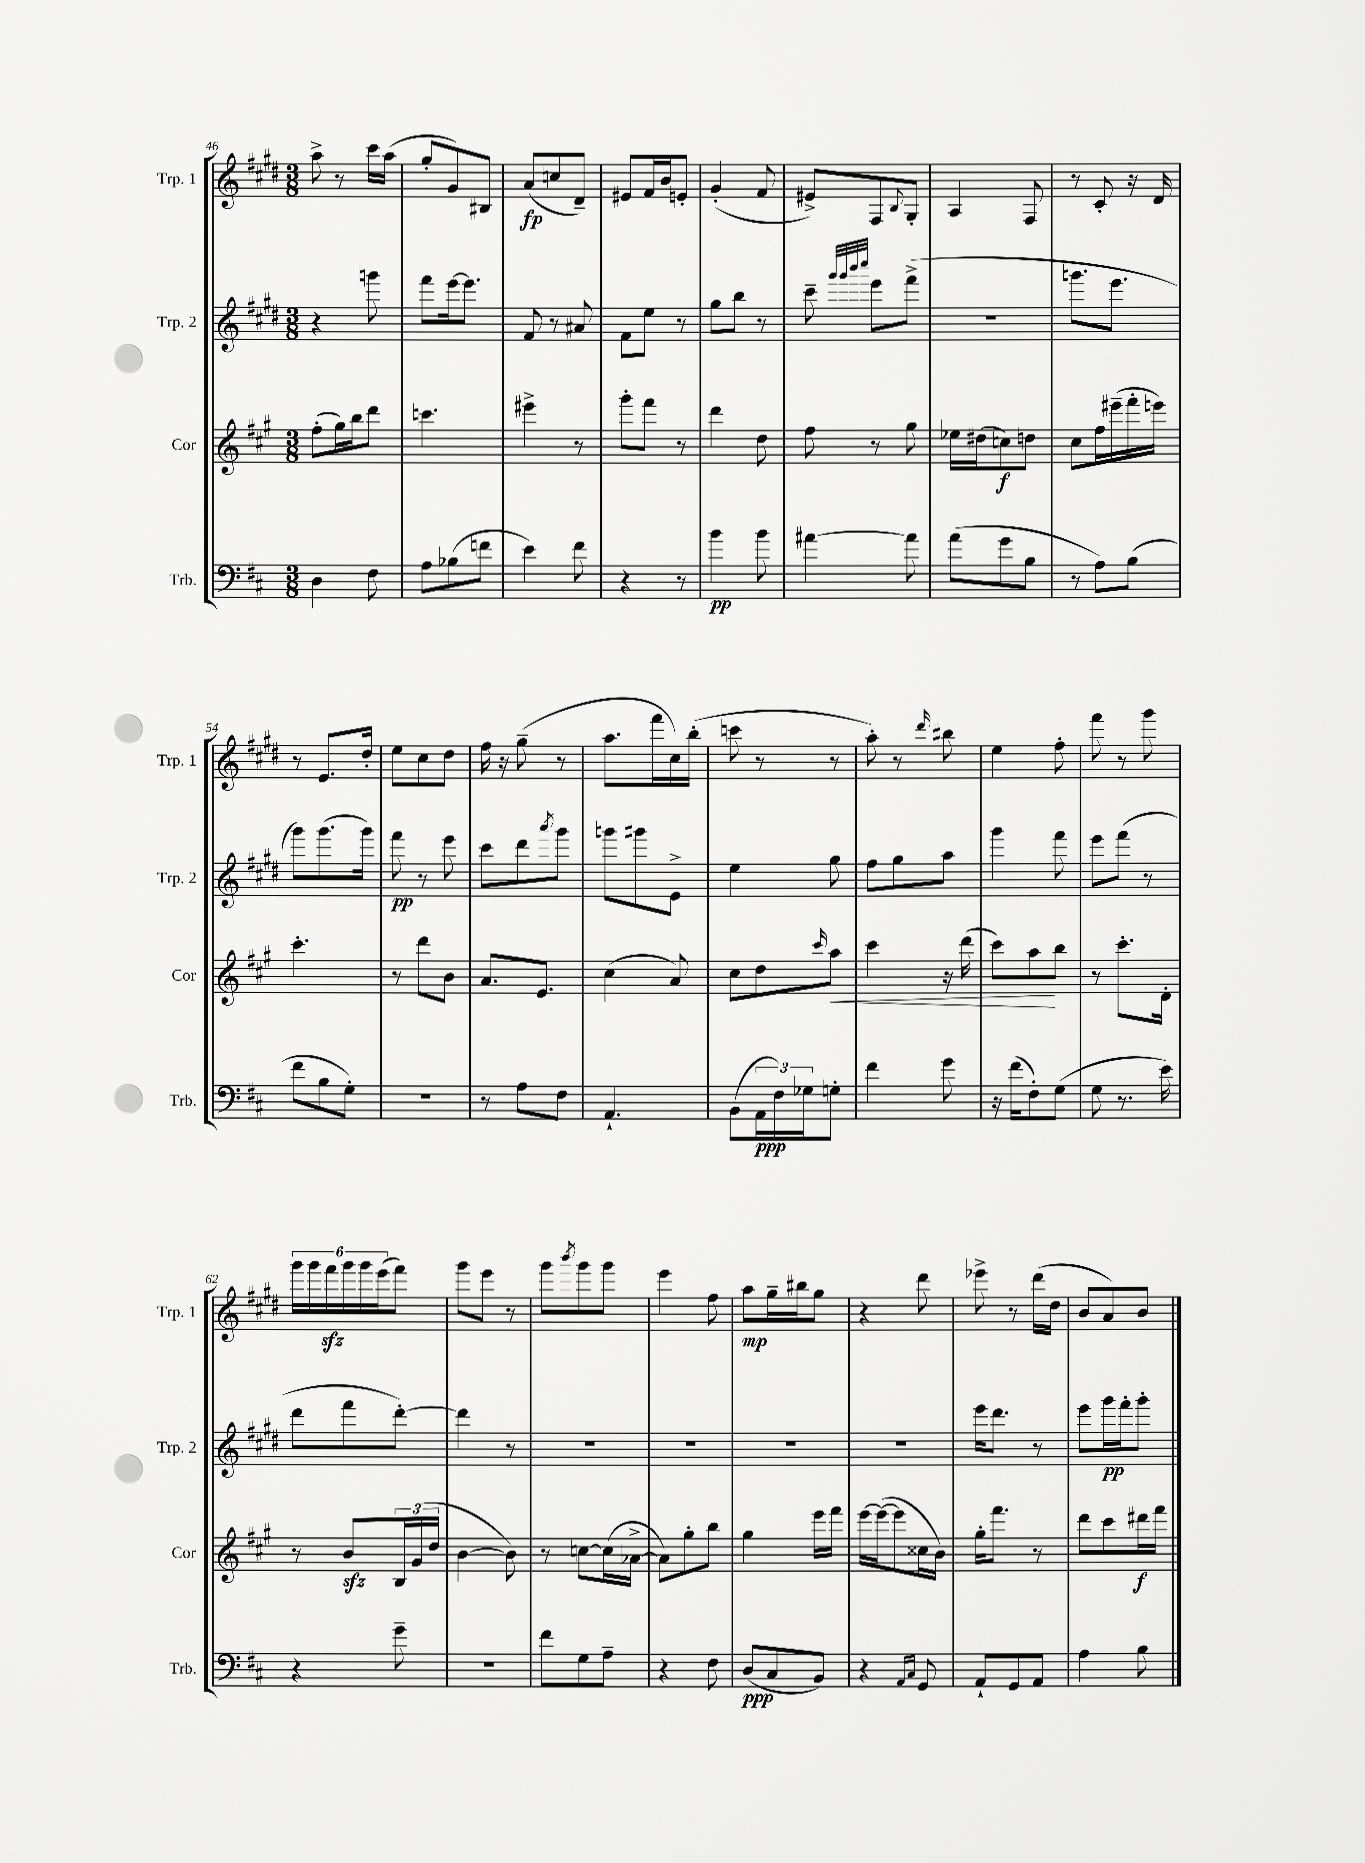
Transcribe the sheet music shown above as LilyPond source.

<<
\new StaffGroup <<
\new Staff = "s0" \with { instrumentName = "Trp. 1" shortInstrumentName = "Trp. 1" } {
    \clef treble \key e \major \numericTimeSignature \time 3/8
    a''8-> r8 cis'''16 a''16( |
    gis''8-. gis'8) bis8 |
    a'8\fp( c''8 dis'8--) |
    eis'8 fis'16 b'16 e'8-. |
    gis'4-.( fis'8 |
    eis'8->) fis8 \appoggiatura { b8 } gis8-. |
    a4 fis8 |
    r8 cis'8-. r16 dis'16 |
    r8 e'8. dis''16-. |
    e''8 cis''8 dis''8 |
    fis''16 r16 gis''8--( r8 |
    a''8. fis'''16 cis''16) b''16-.( |
    c'''8 r8 r8 |
    a''8-.) r8 \grace { dis'''16 } bis''8 |
    e''4 fis''8-. |
    fis'''8 r8 gis'''8 |
    \tuplet 6/4 { gis'''16 gis'''16 fis'''16\sfz gis'''16 gis'''16 e'''16( } fis'''8) |
    gis'''8 e'''8 r8 |
    gis'''8 \acciaccatura { b'''8 } gis'''8 gis'''8 |
    e'''4 fis''8 |
    a''8\mp gis''16-- bis''16 gis''8 |
    r4 dis'''8 |
    ees'''8-> r8 dis'''16( dis''16 |
    b'8 a'8) b'8 \bar "|." |
}
\new Staff = "s1" \with { instrumentName = "Trp. 2" shortInstrumentName = "Trp. 2" } {
    \clef treble \key e \major \numericTimeSignature \time 3/8
    r4 g'''8 |
    fis'''8 e'''16~ e'''8. |
    fis'8 r8 ais'8 |
    fis'8 e''8 r8 |
    gis''8 b''8 r8 |
    cis'''8-- \grace { gis'''32 gis'''32 b'''32 cis''''32 } e'''8 fis'''8->( |
    R4. |
    g'''8. e'''8. |
    gis'''8) gis'''8.( gis'''16) |
    fis'''8\pp r8 e'''8 |
    cis'''8 dis'''8 \acciaccatura { a'''8 } gis'''8 |
    g'''8 gis'''8 e'8-> |
    e''4 gis''8 |
    fis''8 gis''8 a''8 |
    gis'''4 fis'''8 |
    e'''8 fis'''8( r8 |
    dis'''8 fis'''8 dis'''8~-.) |
    dis'''4 r8 |
    R4. |
    R4. |
    R4. |
    R4. |
    e'''16 dis'''8. r8 |
    e'''8 gis'''16\pp fis'''16-. gis'''8-. \bar "|." |
}
\new Staff = "s2" \with { instrumentName = "Cor" shortInstrumentName = "Cor" } {
    \clef treble \key a \major \numericTimeSignature \time 3/8
    fis''8-.( gis''16) b''16 d'''8 |
    c'''4. |
    eis'''4-> r8 |
    gis'''8-. fis'''8 r8 |
    d'''4 d''8 |
    fis''8 r8 gis''8 |
    ees''16 dis''16( c''8\f) d''8 |
    cis''8 fis''16 eis'''16--( fis'''16-. e'''16) |
    cis'''4.-. |
    r8 d'''8 b'8 |
    a'8. e'8. |
    cis''4( a'8) |
    cis''8 d''8 \grace { cis'''16 } a''8\< |
    cis'''4 r16 d'''16( |
    cis'''8) a''8\! b''8 |
    r8 cis'''8.-. d'16-. |
    r8 b'8\sfz \tuplet 3/2 { b16 gis'16( d''16 } |
    b'4~ b'8) |
    r8 c''8~ c''16( aes'16~-> |
    aes'8) gis''8-. b''8 |
    gis''4 e'''16 fis'''16 |
    e'''16~ e'''16~( e'''8 cisis''16 b'16) |
    gis''16-. fis'''8. r8 |
    d'''8 cis'''8 dis'''16\f fis'''16 \bar "|." |
}
\new Staff = "s3" \with { instrumentName = "Trb." shortInstrumentName = "Trb." } {
    \clef bass \key d \major \numericTimeSignature \time 3/8
    d4 fis8 |
    a8 bes8( f'8 |
    e'4) fis'8 |
    r4 r8 |
    b'4\pp b'8 |
    ais'4~ ais'8 |
    a'8( g'8 b8 |
    r8 a8) b8( |
    fis'8 b8 g8-.) |
    R4. |
    r8 a8 fis8 |
    a,4.-! |
    b,8( \tuplet 3/2 { a,16\ppp fis16) ges16 } g8-. |
    fis'4 g'8 |
    r16 fis'16( fis8-.) g8( |
    g8 r8. e'16) |
    r4 g'8-- |
    R4. |
    fis'8 g8 a8-- |
    r4 fis8 |
    d8\ppp( cis8 b,8) |
    r4 \grace { a,16 cis16 } g,8 |
    a,8-! g,8 a,8 |
    a4 b8 \bar "|." |
}
>>
>>
\layout { \context { \Score currentBarNumber = #46 } }
